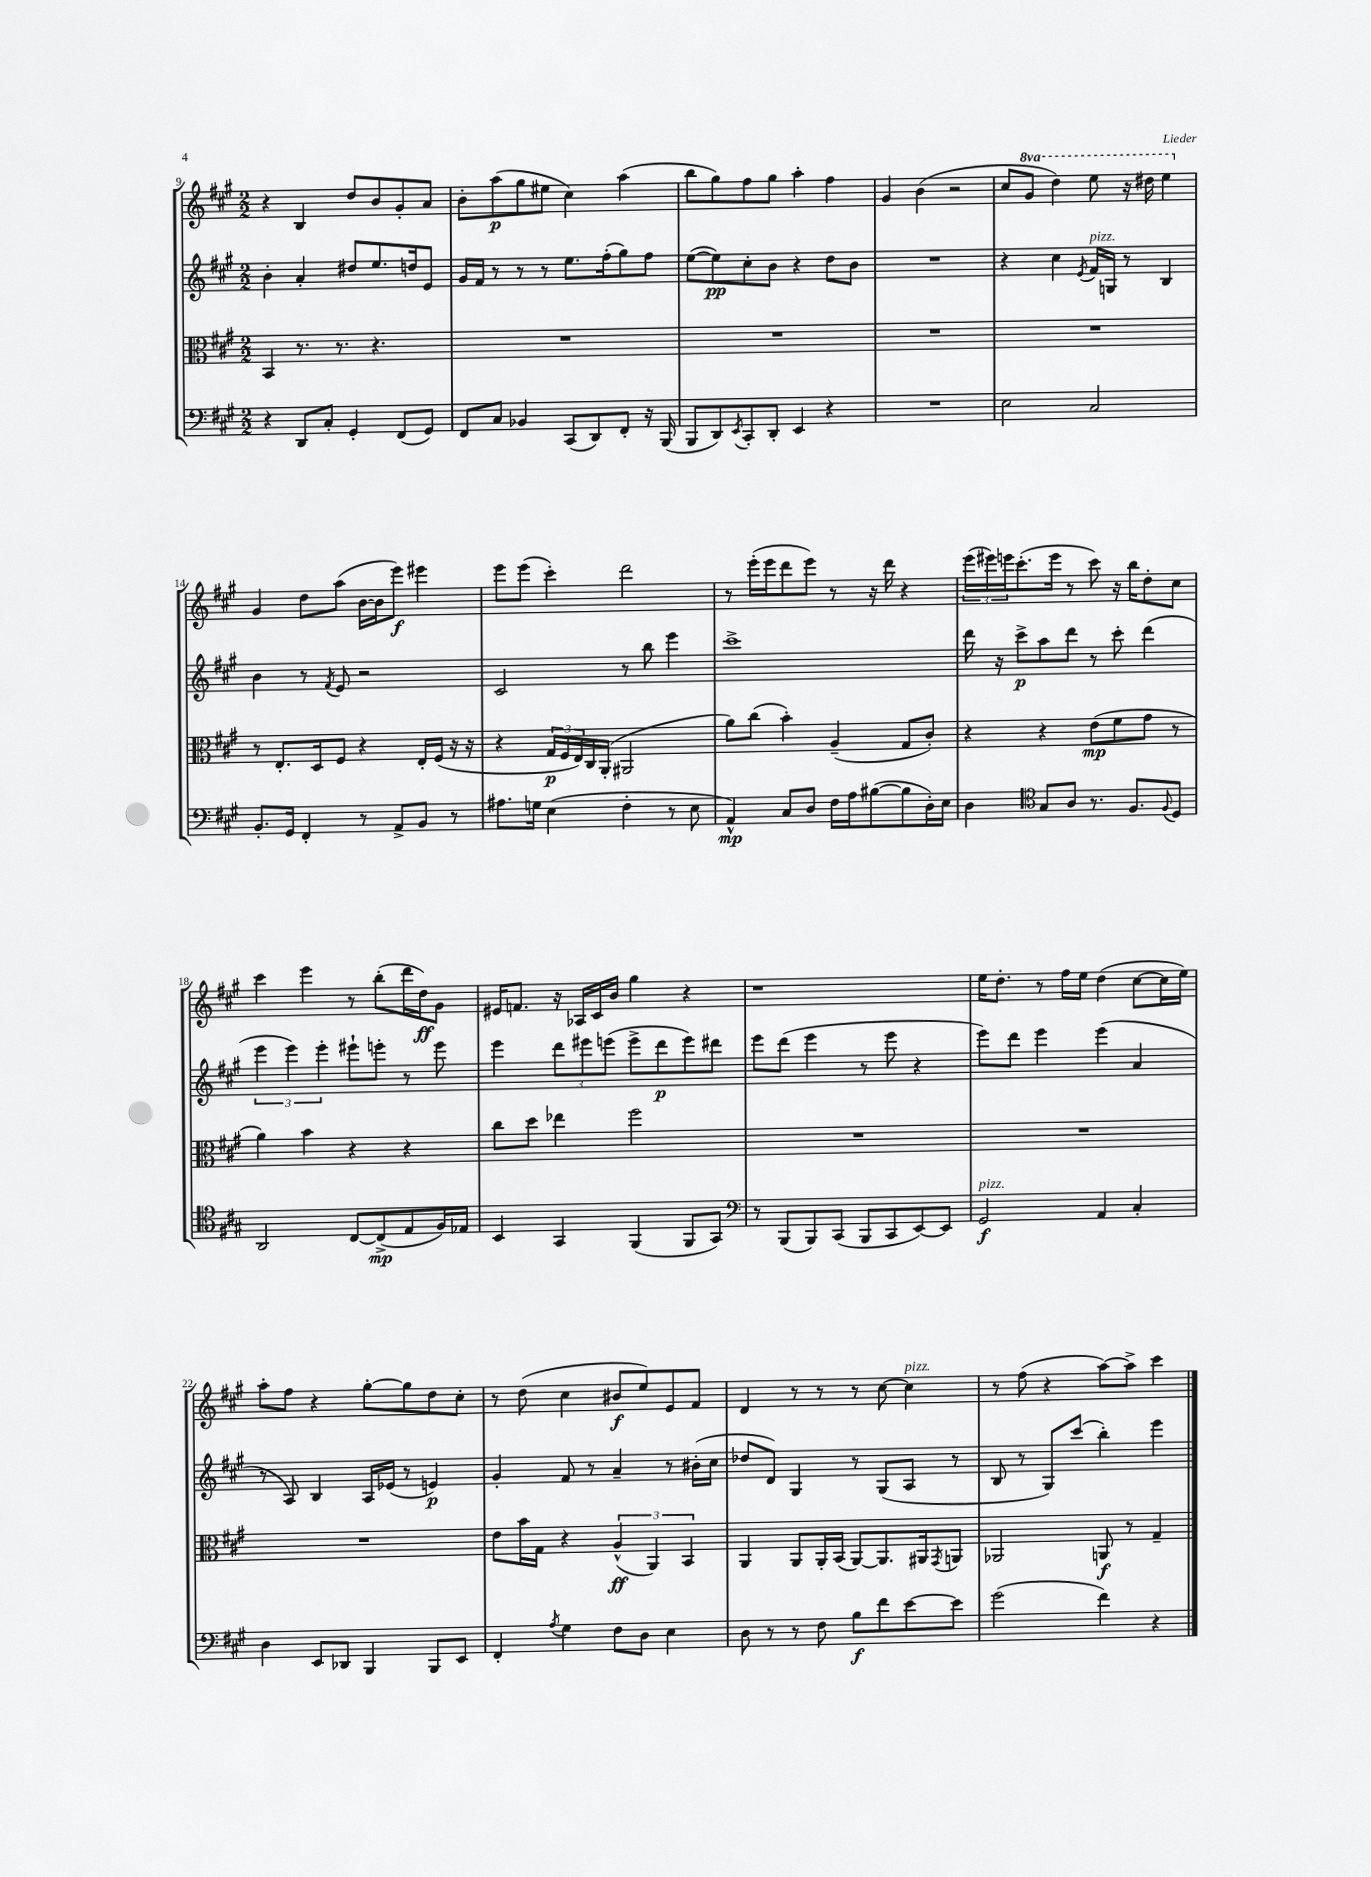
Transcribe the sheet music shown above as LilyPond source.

<<
\new StaffGroup <<
\new Staff = "s0" {
    \clef treble \key a \major \numericTimeSignature \time 2/2 \set Staff.ottavationMarkups = #ottavation-simple-ordinals
    r4 b4 d''8 b'8 gis'8-. a'8 |
    b'8-. a''8\p( gis''8 eis''8 cis''4) a''4( |
    b''8 gis''8) fis''8 gis''8 a''4-. fis''4 |
    gis'4 b'4( r2 |
    cis''8 \ottava #1 gis''8 d'''4) e'''8 r16 dis'''16 e'''4 \ottava #0 |
    gis'4 d''8 a''8( b'16~ b'16 e'''8\f) eis'''4 |
    e'''8 e'''8( cis'''4-.) d'''2 |
    r8 e'''16-.( e'''16 d'''8 e'''8) r8 r16 d'''16 r4 |
    \tuplet 3/2 { e'''16( eis'''16) e'''16 } cis'''8.-.( e'''16 r8 cis'''8) r16 b''16 d''8-. cis''8 |
    cis'''4 e'''4 r8 b''8-.( d'''16 d''16\ff) gis'8 |
    eis'16 f'8. r16 aes16 cis'16 b'16 gis''4 r4 |
    r1 |
    e''16 d''8.-. r8 fis''16 e''16 d''4( cis''8~ cis''16 e''16) |
    a''8-. fis''8 r4 gis''8~-. gis''8 d''8 cis''8-. |
    r8 d''8( cis''4 bis'8\f e''8) e'8 fis'8 |
    d'4 r8 r8 r8 cis''8~ cis''4^\markup { \italic "pizz." } |
    r8 fis''8( r4 a''8~) a''8-> cis'''4 \bar "|." |
}
\new Staff = "s1" {
    \clef treble \key a \major \numericTimeSignature \time 2/2
    b'4-. a'4-. dis''8 e''8. d''16 e'8 |
    gis'16 fis'16 r8 r8 r8 e''8. fis''16-.( gis''8) fis''8 |
    e''8~( e''8\pp) cis''8-. b'8 r4 d''8 b'8 |
    R1 |
    r4 cis''4 \acciaccatura { e'8 } fis'16^\markup { \italic "pizz." } g16 r8 b4 |
    b'4 r8 \acciaccatura { fis'8 } e'8 r2 |
    cis'2 r8 b''8 e'''4 |
    cis'''1-> |
    d'''16 r16 cis'''8->\p a''8 d'''8 r8 cis'''8-. d'''4( |
    \tuplet 3/2 { e'''4 e'''4) e'''4-. } eis'''8-! e'''8-. r8 e'''8 |
    e'''4 \tuplet 3/2 { d'''8 eis'''8 e'''8( } e'''8-> d'''8\p e'''8) dis'''8 |
    e'''8 d'''8( e'''4 r8 e'''8 r4 |
    e'''8) d'''8 e'''4 e'''4( a'4 |
    r8 a8) b4 a16 ees'16( r8 e'4\p) |
    gis'4-. fis'8 r8 a'4-- r8 bis'16-.( cis''16 |
    des''8 d'8) gis4 r8 gis8( a8 r8 |
    b8 r8 gis8) cis'''8( b''4-.) e'''4 \bar "|." |
}
\new Staff = "s2" {
    \clef alto \key a \major \numericTimeSignature \time 2/2
    b,4 r8. r8. r4. |
    R1 |
    R1 |
    R1 |
    R1 |
    r8 e8.-. d16 fis8 r4 e16-. fis16( r16 r16 |
    r4 \tuplet 3/2 { gis16\p fis16 e16) } cis16 a,16-.( ais,2 |
    a'8) cis''8( b'4-.) a4--( gis8 cis'8-.) |
    r4 r4 e'8\mp( fis'8 gis'8 r8 |
    a'4) b'4 r4 r4 |
    cis''8 d''8 ees''4 fis''2 |
    R1 |
    R1 |
    R1 |
    e'8 b'16 gis16 r4 \tuplet 3/2 { a4-^\ff( a,4) b,4 } |
    a,4 a,8 a,16-. b,16( a,8~) a,8. ais,16 \acciaccatura { gis,8 } a,8 |
    aes,2 a,8\f r8 gis4-- \bar "|." |
}
\new Staff = "s3" {
    \clef bass \key a \major \numericTimeSignature \time 2/2
    r4 d,8 cis8-. gis,4-. fis,8( gis,8) |
    fis,8 cis8 bes,4 cis,8( d,8) fis,8-. r16 b,,16( |
    b,,8 d,8) \acciaccatura { e,8 } cis,8-. d,8-. e,4 r4 |
    R1 |
    e2 cis2 |
    b,8.-. gis,16 fis,4-. r8 a,8-> b,8 r8 |
    ais8. g16 e4( fis4-. r8 e8 |
    a,4-^\mp) cis8 d8 fis16 a16 bis8~( bis8 d16-.) e16 |
    d4 \clef tenor gis8 a8 r8. fis8. \appoggiatura { fis8 } d8 |
    a,2 cis8~ cis8->\mp( e8 fis16) ees16 |
    b,4 gis,4 fis,4( fis,8 gis,8) |
    \clef bass r8 b,,8( b,,8) cis,8( b,,8 cis,8 e,8~) e,8 |
    gis,2\f^\markup { \italic "pizz." } a,4 cis4-. |
    d4 e,8 des,8 b,,4 b,,8 e,8 |
    fis,4-. \acciaccatura { a8 } gis4 fis8 d8 e4 |
    d8 r8 r8 fis8 b8\f fis'8 e'8~ e'8 |
    gis'2( fis'4) r4 \bar "|." |
}
>>
>>
\layout { \context { \Score currentBarNumber = #9 } }
